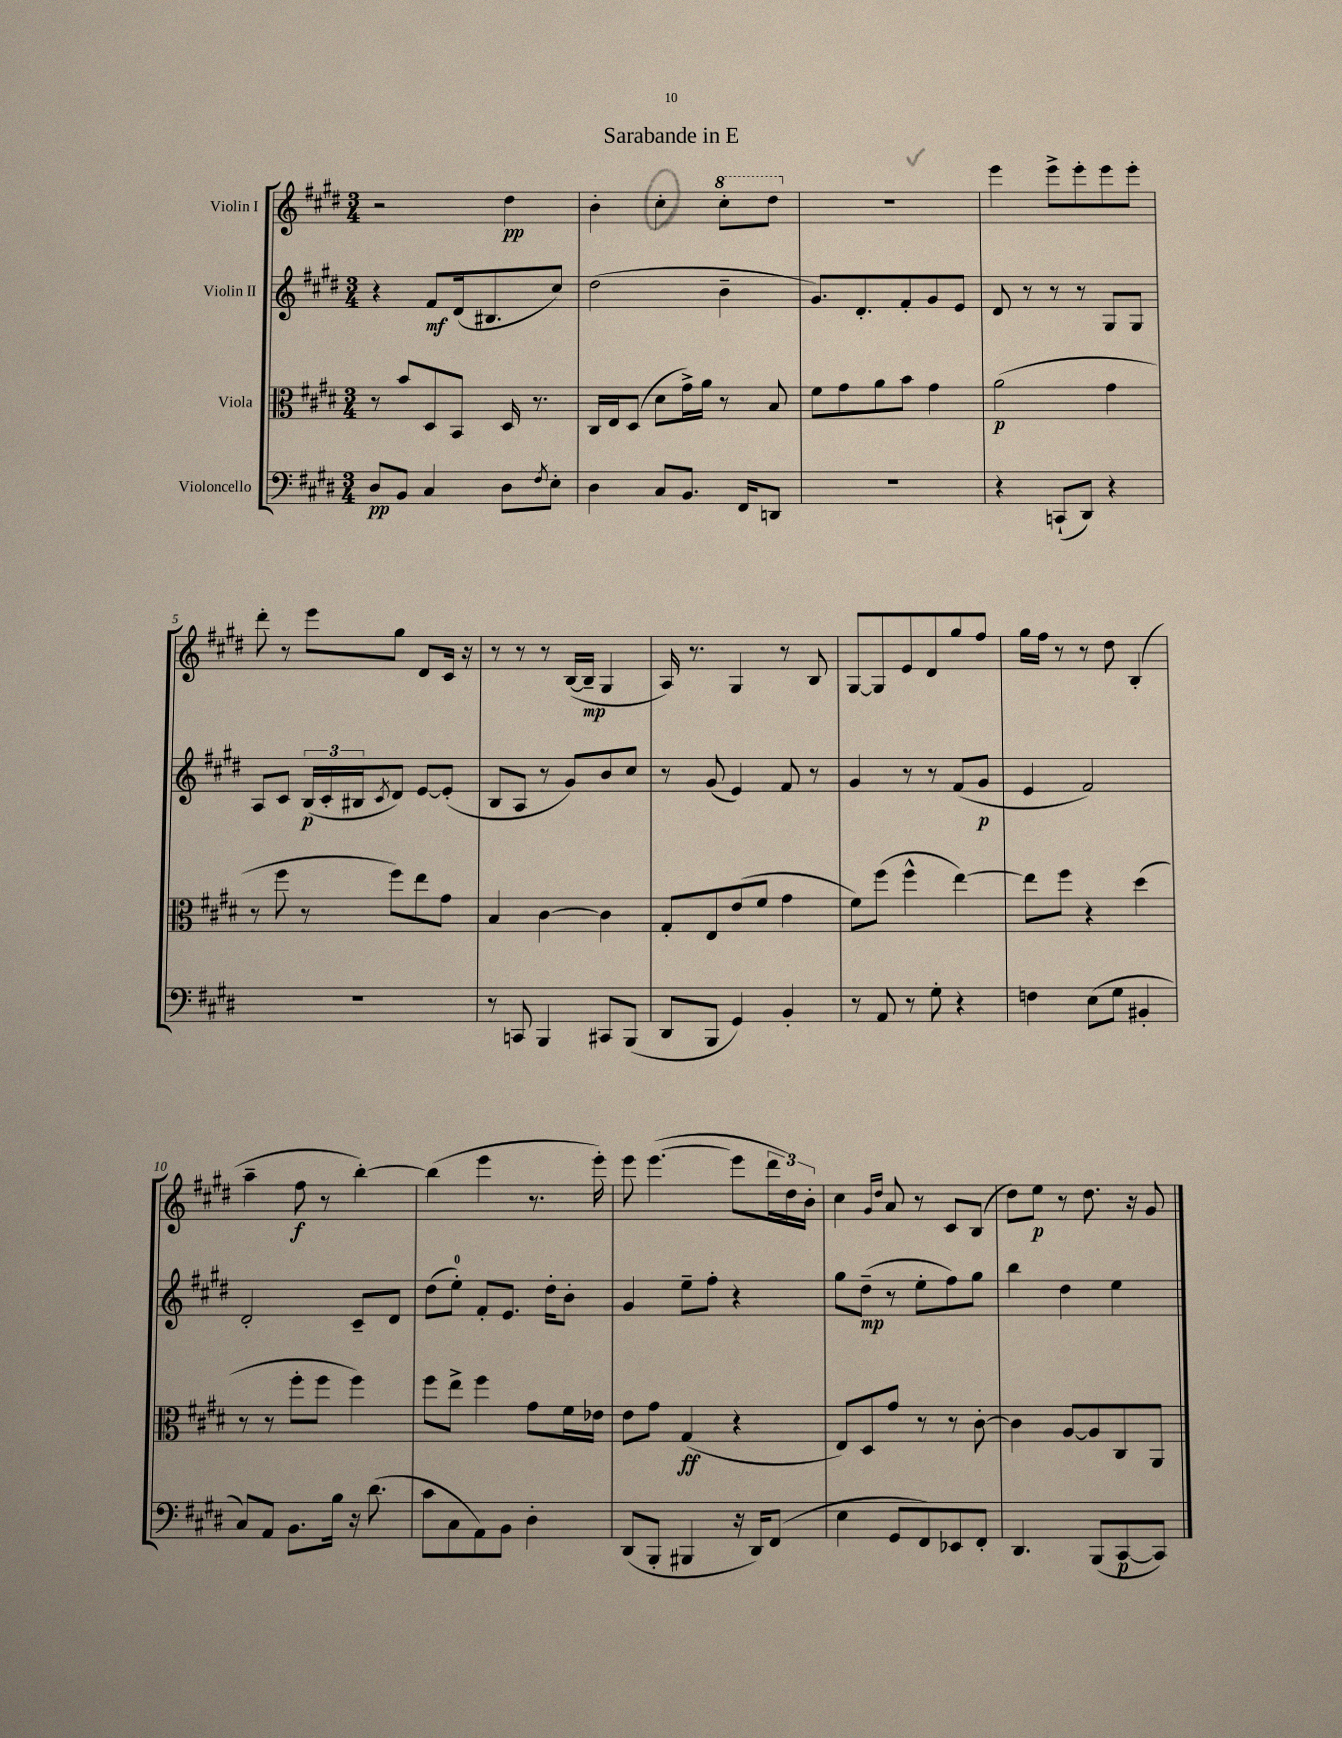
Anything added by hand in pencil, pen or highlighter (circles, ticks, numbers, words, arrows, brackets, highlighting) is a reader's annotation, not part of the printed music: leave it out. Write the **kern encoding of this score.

**kern	**kern	**kern	**kern
*staff4	*staff3	*staff2	*staff1
*clefF4	*clefC3	*clefG2	*clefG2
*k[f#c#g#d#]	*k[f#c#g#d#]	*k[f#c#g#d#]	*k[f#c#g#d#]
*M3/4	*M3/4	*M3/4	*M3/4
8D#	8r	4r	2r
8BB	8b	.	.
4C#	8D#	8f#	.
.	8BB	(16d#	.
.	.	8.B#	.
8D#	16D#	.	4dd#
.	8.r	.	.
8qF#	.	.	.
8E'	.	8cc#)	.
=	=	=	=
4D#	16C#	(2dd#	4b'
.	16E	.	.
.	(8D#	.	.
8C#	8d#	.	4cc#'
8.BB	16g#^)	.	.
.	16a	.	.
.	8r	4b~	8ccc#'
16FF#	.	.	.
8DD	8B	.	8ddd#
=	=	=	=
2.r	8f#	8.g#)	2.r
.	8g#	.	.
.	.	8.d#'	.
.	8a	.	.
.	8b	8f#'	.
.	4g#	8g#	.
.	.	8e	.
=	=	=	=
4r	(2a	8d#	4eee
.	.	8r	.
(8CC`	.	8r	8eee^
8DD#)	.	8r	8eee'
4r	4g#	8G#	8eee
.	.	8G#	8eee'
=	=	=	=
2.r	8r	8A	8ddd#'
.	8ff#	8c#	8r
.	8r	(24B	8eee
.	.	24c#'	.
.	.	24B#	.
.	.	8qc#	.
.	8ff#)	8d#)	8gg#
.	8ee	[8e	8d#
.	8g#	(8e']	16c#
.	.	.	16r
=	=	=	=
8r	4B	8B	8r
8CC	.	8A	8r
4BBB	[4c#	8r	8r
.	.	8g#)	([16B
.	.	.	16B~]
8CC#	4c#]	8b	4G#
(8BBB	.	8cc#	.
=	=	=	=
8DD#	8G#'	8r	16A)
.	.	.	8.r
8BBB	8E	(8g#	.
4GG#)	(8e	4e)	4G#
.	8f#	.	.
4BB'	4g#	8f#	8r
.	.	8r	8B
=	=	=	=
8r	8f#)	4g#	[8G#
8AA	(8ff#	.	8G#]
8r	4ff#^^	8r	8e
8G#'	.	8r	8d#
4r	[4ee)	(8f#	8gg#
.	.	8g#	8ff#
=	=	=	=
4F	8ee]	4e	16gg#
.	.	.	16ff#
.	8ff#	.	8r
(8E	4r	2f#)	8r
8G#	.	.	8dd#
4BB#'	(4dd#	.	(4B'
=	=	=	=
8C#)	8r	2d#'	4aa~
8AA	8r	.	.
8.BB	8ff#'	.	8ff#
.	8ff#	.	8r
16B	.	.	.
16r	4ff#)	8c#~	[4bb')
(8.d#	.	.	.
.	.	8d#	.
=	=	=	=
8c#	8ff#	(8dd#	(4bb]
8C#	8ee^	8ee')	.
8AA)	4ff#	8f#'	4eee
8BB	.	8.e	.
4D#'	8g#	.	8.r
.	.	16dd#'	.
.	16f#	8b'	.
.	16e-	.	16eee')
=	=	=	=
(8DD#	8e	4g#	8eee
8BBB'	8g#	.	([4.eee
4BBB#	(4G#	8ee~	.
.	.	8ff#'	.
16r	4r	4r	8eee]
16DD#)	.	.	.
(8FF#	.	.	24ddd#
.	.	.	24dd#)
.	.	.	24b'
=	=	=	=
4E	8E)	8gg#	4cc#
.	8D#	(8dd#~	.
.	.	.	16qqg#
.	.	.	16qqdd#
8GG#	8g#	8r	8a
8FF#)	8r	8ee'	8r
8EE-	8r	8ff#)	8c#
8FF#'	[8c#'	8gg#	(8B
=	=	=	=
4.DD#	4c#]	4bb	8dd#)
.	.	.	8ee
.	[8A	4dd#	8r
(8BBB	8A]	.	8.dd#
[8CC#	8C#	4ee	.
.	.	.	16r
8CC#])	8AA	.	8g#
==	==	==	==
*-	*-	*-	*-
